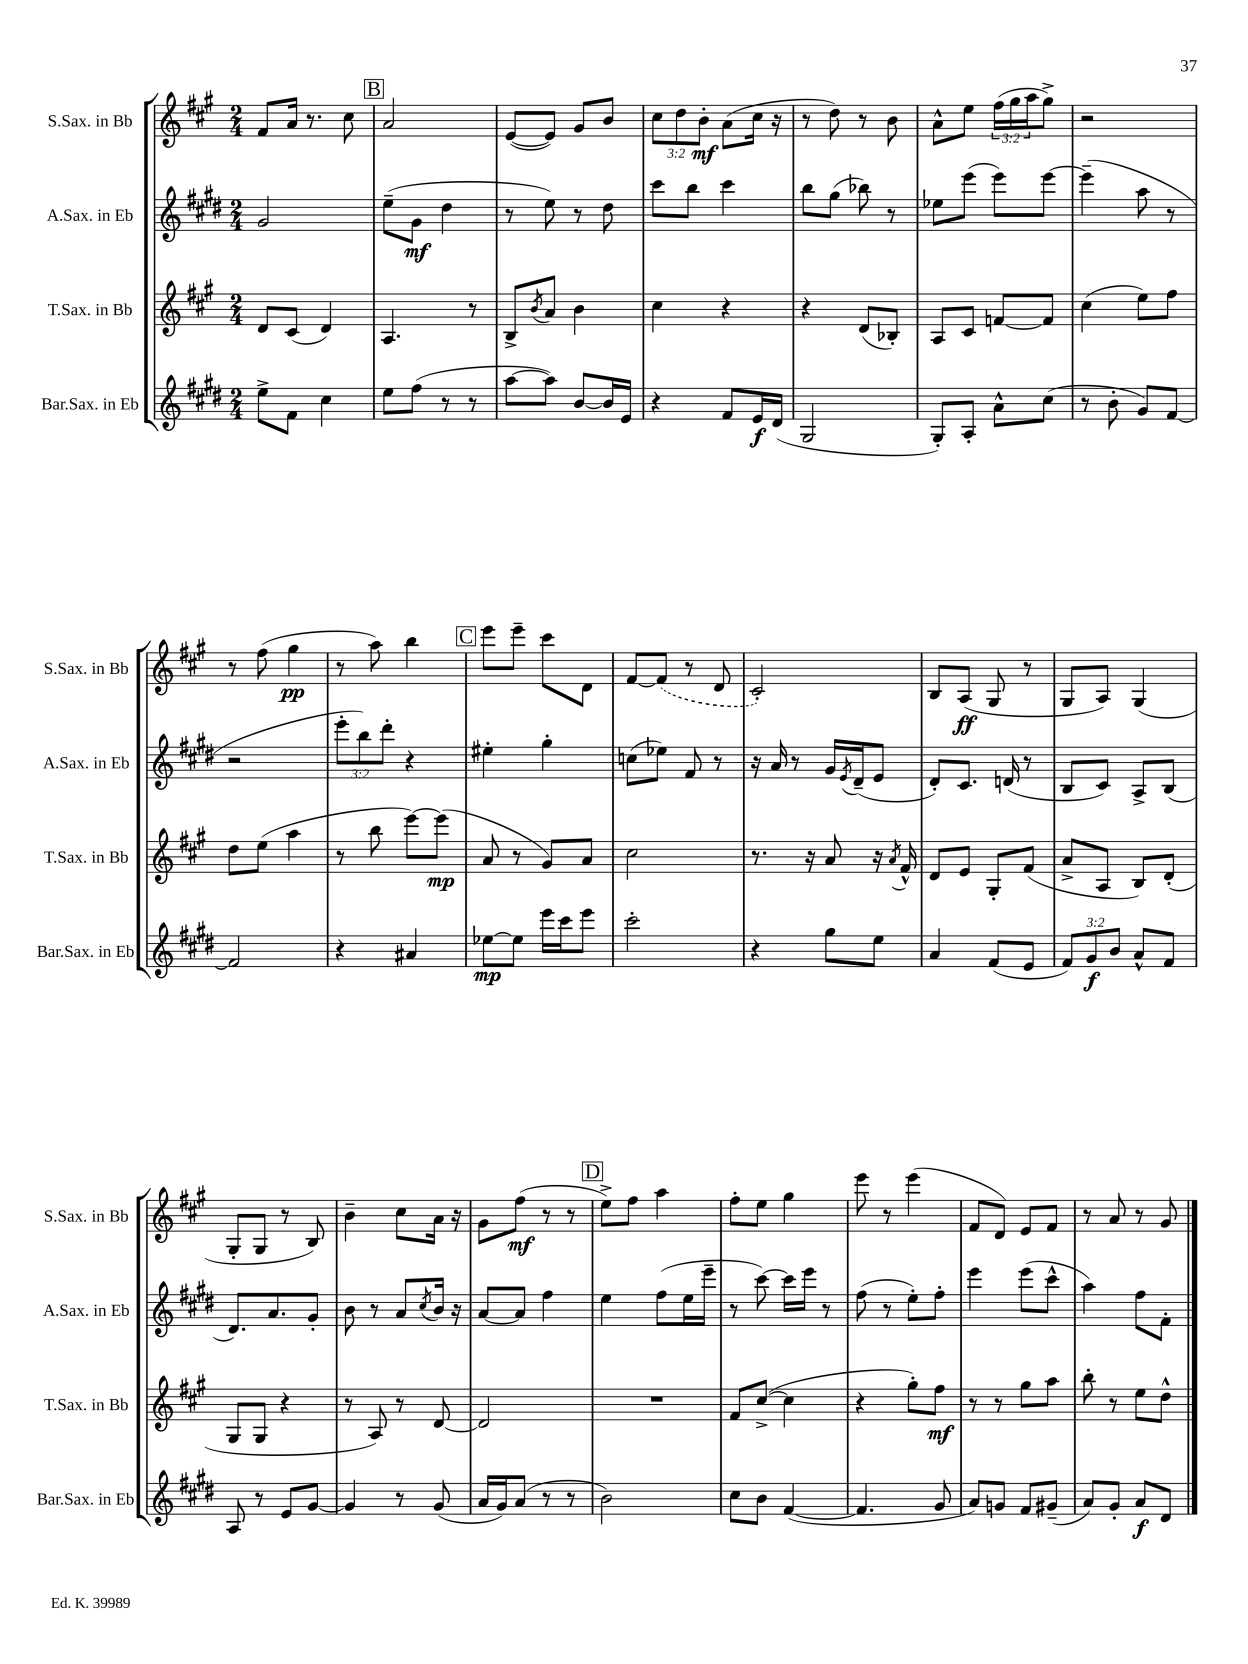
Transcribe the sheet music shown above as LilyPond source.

<<
\new StaffGroup <<
\new Staff = "s0" \with { instrumentName = "S.Sax. in Bb" shortInstrumentName = "S.Sax. in Bb" } {
    \clef treble \key a \major \numericTimeSignature \time 2/4 \override Staff.TupletNumber.text = #tuplet-number::calc-fraction-text
    fis'8 a'16 r8. cis''8 |
    \mark \markup { \box "B" } a'2 |
    e'8~( e'8) gis'8 b'8 |
    \tuplet 3/2 { cis''8 d''8 b'8-.\mf } a'8( cis''16 r16 |
    r8 d''8) r8 b'8 |
    a'8-^ e''8 \tuplet 3/2 { fis''16( gis''16 a''16 } gis''8->) |
    r2 |
    r8 fis''8( gis''4\pp |
    r8 a''8) b''4 |
    \mark \markup { \box "C" } e'''8 e'''8-- cis'''8 d'8 |
    fis'8~ \once \slurDashed fis'8( r8 d'8 |
    cis'2-.) |
    b8 a8\ff( gis8 r8 |
    gis8 a8) gis4( |
    gis8-. gis8 r8 b8) |
    b'4-- cis''8 a'16 r16 |
    gis'8 fis''8\mf( r8 r8 |
    \mark \markup { \box "D" } e''8->) fis''8 a''4 |
    fis''8-. e''8 gis''4 |
    e'''8 r8 e'''4( |
    fis'8 d'8) e'8 fis'8 |
    r8 a'8 r8 gis'8 \bar "|." |
}
\new Staff = "s1" \with { instrumentName = "A.Sax. in Eb" shortInstrumentName = "A.Sax. in Eb" } {
    \clef treble \key e \major \numericTimeSignature \time 2/4 \override Staff.TupletNumber.text = #tuplet-number::calc-fraction-text
    gis'2 |
    \mark \markup { \box "B" } e''8--( gis'8\mf dis''4 |
    r8 e''8) r8 dis''8 |
    cis'''8 b''8 cis'''4 |
    b''8 gis''8( bes''8) r8 |
    ees''8 e'''8( e'''8) e'''8~ |
    e'''4--( a''8 r8 |
    r2 |
    \tuplet 3/2 { e'''8-. b''8) dis'''8-. } r4 |
    \mark \markup { \box "C" } eis''4-. gis''4-. |
    c''8( ees''8) fis'8 r8 |
    r16 a'16 r8 gis'16 \acciaccatura { e'8 } dis'16--( e'8 |
    dis'8-.) cis'8. d'16( r8 |
    b8 cis'8) a8-> b8( |
    dis'8.) a'8. gis'8-. |
    b'8 r8 a'8 \acciaccatura { cis''8 } b'16 r16 |
    a'8~ a'8 fis''4 |
    \mark \markup { \box "D" } e''4 fis''8( e''16 e'''16-- |
    r8 cis'''8~) cis'''16 e'''16 r8 |
    fis''8( r8 e''8-.) fis''8-. |
    e'''4 e'''8( cis'''8-^ |
    a''4) fis''8 fis'8-. \bar "|." |
}
\new Staff = "s2" \with { instrumentName = "T.Sax. in Bb" shortInstrumentName = "T.Sax. in Bb" } {
    \clef treble \key a \major \numericTimeSignature \time 2/4
    d'8 cis'8( d'4) |
    \mark \markup { \box "B" } a4. r8 |
    b8-> \acciaccatura { b'8 } a'8 b'4 |
    cis''4 r4 |
    r4 d'8( bes8-.) |
    a8 cis'8 f'8~ f'8 |
    cis''4( e''8) fis''8 |
    d''8 e''8( a''4 |
    r8 b''8 e'''8~) e'''8\mp( |
    \mark \markup { \box "C" } a'8 r8 gis'8) a'8 |
    cis''2 |
    r8. r16 a'8 r16 \acciaccatura { a'8 } fis'16-^ |
    d'8 e'8 gis8-. fis'8( |
    a'8-> a8 b8) d'8-.( |
    gis8 gis8 r4 |
    r8 a8) r8 d'8~ |
    d'2 |
    \mark \markup { \box "D" } R2 |
    fis'8 cis''8~->( cis''4 |
    r4 gis''8-.) fis''8\mf |
    r8 r8 gis''8 a''8 |
    b''8-. r8 e''8 d''8-^ \bar "|." |
}
\new Staff = "s3" \with { instrumentName = "Bar.Sax. in Eb" shortInstrumentName = "Bar.Sax. in Eb" } {
    \clef treble \key e \major \numericTimeSignature \time 2/4 \override Staff.TupletNumber.text = #tuplet-number::calc-fraction-text
    e''8-> fis'8 cis''4 |
    \mark \markup { \box "B" } e''8 fis''8( r8 r8 |
    a''8~ a''8) b'8~ b'16 e'16 |
    r4 fis'8 e'16\f dis'16( |
    gis2 |
    gis8-.) a8-. a'8-^ cis''8( |
    r8 b'8-. gis'8) fis'8~ |
    fis'2 |
    r4 ais'4 |
    \mark \markup { \box "C" } ees''8~\mp ees''8 e'''16 cis'''16 e'''8 |
    cis'''2-. |
    r4 gis''8 e''8 |
    a'4 fis'8( e'8 |
    \tuplet 3/2 { fis'8) gis'8\f b'8 } a'8-^ fis'8 |
    a8 r8 e'8 gis'8~ |
    gis'4 r8 gis'8( |
    a'16 gis'16) a'8( r8 r8 |
    \mark \markup { \box "D" } b'2) |
    cis''8 b'8 fis'4~( |
    fis'4. gis'8 |
    a'8) g'8 fis'8 gis'8--( |
    a'8) gis'8-. a'8\f dis'8 \bar "|." |
}
>>
>>
\layout { \context { \Score \remove "Bar_number_engraver" } }
